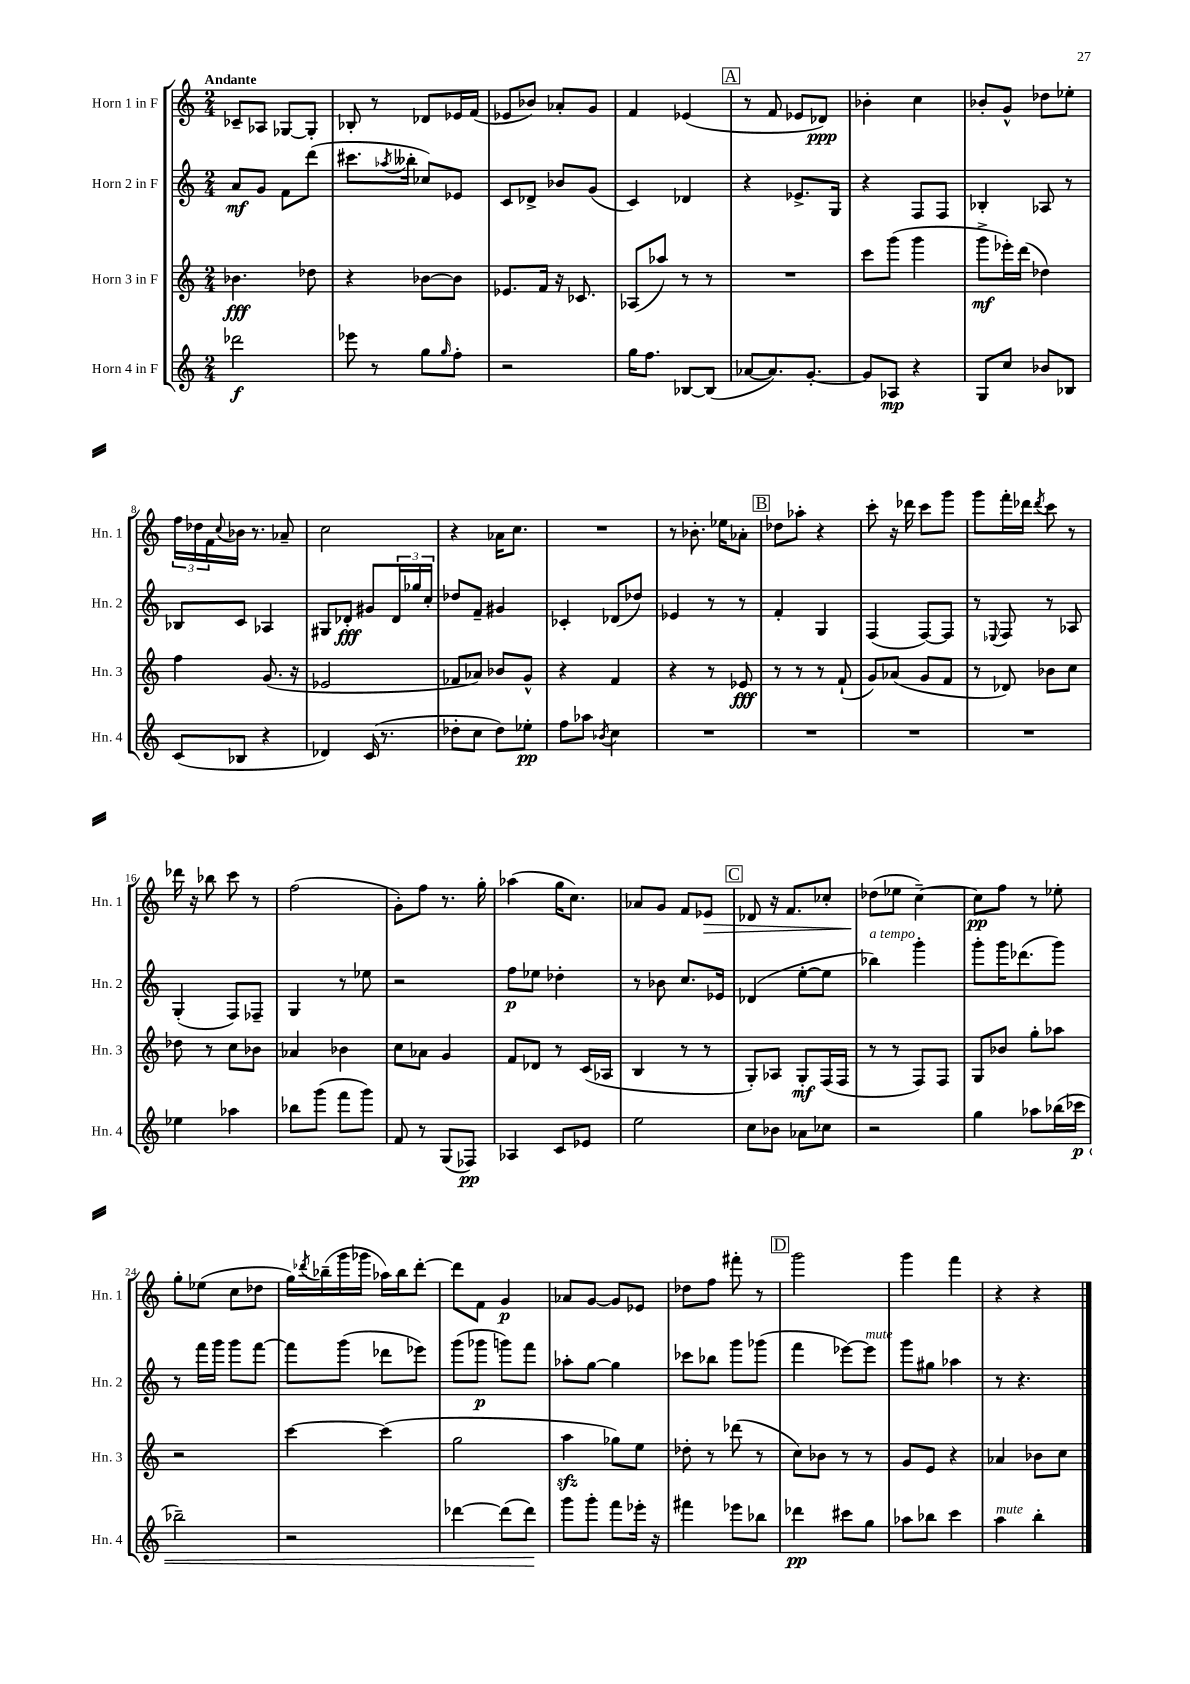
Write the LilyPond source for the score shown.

<<
\new StaffGroup <<
\new Staff = "s0" \with { instrumentName = "Horn 1 in F" shortInstrumentName = "Hn. 1" } {
    \clef treble \key c \major \numericTimeSignature \time 2/4 \tempo "Andante"
    ces'8-- aes8 ges8~ ges8-. |
    bes8-. r8 des'8 ees'16 f'16( |
    ees'8 bes'8) aes'8-. g'8 |
    f'4 ees'4( |
    \mark \markup { \box "A" } r8 f'8 ees'8 des'8\ppp) |
    bes'4-. c''4 |
    bes'8-. g'8-^ des''8 ees''8-. |
    \tuplet 3/2 { f''16 des''16 f'16 } \appoggiatura { c''8 } bes'16 r8. aes'8-- |
    c''2 |
    r4 aes'16 c''8. |
    R2 |
    r8 bes'8.-. ees''16 aes'8-. |
    \mark \markup { \box "B" } des''8 aes''8-. r4 |
    c'''8-. r16 des'''16 c'''8 g'''8 |
    g'''8 f'''16-. des'''16 \acciaccatura { des'''8 } c'''8 r8 |
    des'''16 r16 bes''8 c'''8 r8 |
    f''2( |
    g'8-.) f''8 r8. g''16-. |
    aes''4( g''16 c''8.) |
    aes'8 g'8 f'8 ees'8\> |
    \mark \markup { \box "C" } des'8 r16 f'8. ces''8-. |
    des''8\!( ees''8 c''4~--) |
    c''8\pp f''8 r8 ees''8-. |
    g''8-. ees''8( c''8 des''8 |
    g''16) \acciaccatura { des'''8 } bes''16--( g'''16 ges'''16 aes''16) bes''16 des'''8~-. |
    des'''8 f'8 g'4\p |
    aes'8 g'8~ g'8 ees'8 |
    des''8 f''8 fis'''8-. r8 |
    \mark \markup { \box "D" } g'''2 |
    g'''4 f'''4 |
    r4 r4 \bar "|." |
}
\new Staff = "s1" \with { instrumentName = "Horn 2 in F" shortInstrumentName = "Hn. 2" } {
    \clef treble \key c \major \numericTimeSignature \time 2/4
    a'8\mf g'8 f'8 d'''8( |
    cis'''8. \acciaccatura { aes''8 } beses''16-. ces''8) ees'8 |
    c'8 des'8-> bes'8 g'8( |
    c'4) des'4 |
    \mark \markup { \box "A" } r4 ees'8.-> g16 |
    r4 f8 f8 |
    bes4-. aes8 r8 |
    bes8 c'8 aes4 |
    gis8 des'8-.\fff gis'8 \tuplet 3/2 { des'16 ges''16 c''16-. } |
    des''8 f'8-- gis'4 |
    ces'4-. des'8( des''8) |
    ees'4 r8 r8 |
    \mark \markup { \box "B" } f'4-. g4 |
    f4( f8~) f8 |
    r8 \appoggiatura { ees8 } f8 r8 aes8 |
    g4-.( f8) fes8-- |
    g4 r8 ees''8 |
    r2 |
    f''8\p ees''8 des''4-. |
    r8 bes'8 c''8. ees'16 |
    \mark \markup { \box "C" } des'4( e''8~-. e''8 |
    bes''4^\markup { \italic "a tempo" }) g'''4-. |
    g'''8-. g'''16 des'''8.( g'''8) |
    r8 f'''16 g'''16 g'''8 f'''8~ |
    f'''8 g'''8( des'''8 ees'''8) |
    g'''8( ges'''8\p g'''8) f'''8 |
    aes''8-. g''8~ g''4 |
    ces'''8 bes''8 g'''8 ges'''8( |
    \mark \markup { \box "D" } f'''4 ees'''8~) ees'''8^\markup { \italic "mute" } |
    g'''8 gis''8 aes''4 |
    r8 r4. \bar "|." |
}
\new Staff = "s2" \with { instrumentName = "Horn 3 in F" shortInstrumentName = "Hn. 3" } {
    \clef treble \key c \major \numericTimeSignature \time 2/4
    bes'4.\fff des''8 |
    r4 bes'8~ bes'8 |
    ees'8. f'16 r16 ces'8. |
    aes8( aes''8) r8 r8 |
    \mark \markup { \box "A" } R2 |
    c'''8 g'''8( g'''4 |
    g'''8->\mf ees'''16-.) d'''16( des''4) |
    f''4 g'8.( r16 |
    ees'2 |
    fes'8 aes'8) bes'8 g'8-^ |
    r4 f'4 |
    r4 r8 ees'8\fff |
    \mark \markup { \box "B" } r8 r8 r8 f'8-!( |
    g'8) aes'8( g'8 f'8 |
    r8 des'8) bes'8 c''8 |
    des''8 r8 c''8 bes'8 |
    aes'4 bes'4 |
    c''8 aes'8 g'4 |
    f'8 des'8 r8 c'16( aes16 |
    b4 r8 r8 |
    \mark \markup { \box "C" } g8-.) aes8 g8-.\mf f16( f16 |
    r8 r8 f8) f8 |
    g8 bes'8 g''8-. aes''8 |
    r2 |
    c'''4~ c'''4( |
    g''2 |
    a''4\sfz ges''8) e''8 |
    des''8-. r8 des'''8( r8 |
    \mark \markup { \box "D" } c''8) bes'8 r8 r8 |
    g'8 e'8 r4 |
    aes'4 bes'8 c''8 \bar "|." |
}
\new Staff = "s3" \with { instrumentName = "Horn 4 in F" shortInstrumentName = "Hn. 4" } {
    \clef treble \key c \major \numericTimeSignature \time 2/4
    des'''2\f |
    ees'''8 r8 g''8 \grace { g''16 } f''8-. |
    r2 |
    g''16 f''8. bes8~ bes8( |
    \mark \markup { \box "A" } aes'8~ aes'8.) g'8.~-. |
    g'8 aes8\mp r4 |
    g8 c''8 bes'8 bes8 |
    c'8( bes8 r4 |
    des'4) c'16( r8. |
    des''8-. c''8 des''8) ees''8-.\pp |
    f''8 aes''8 \acciaccatura { bes'8 } c''4 |
    R2 |
    \mark \markup { \box "B" } R2 |
    R2 |
    R2 |
    ees''4 aes''4 |
    bes''8 g'''8( f'''8 g'''8) |
    f'8 r8 g8( fes8\pp) |
    aes4 c'8 ees'8 |
    e''2 |
    \mark \markup { \box "C" } c''8 bes'8 aes'8 ces''8 |
    r2 |
    g''4 aes''8 bes''16( ces'''16\p\< |
    bes''2--) |
    r2 |
    des'''4~ des'''8( des'''8\!) |
    g'''8 g'''8-. f'''8 ees'''16-. r16 |
    fis'''4 ees'''8 bes''8 |
    \mark \markup { \box "D" } des'''4\pp cis'''8 g''8 |
    aes''8 bes''8 c'''4 |
    a''4^\markup { \italic "mute" } b''4-. \bar "|." |
}
>>
>>
